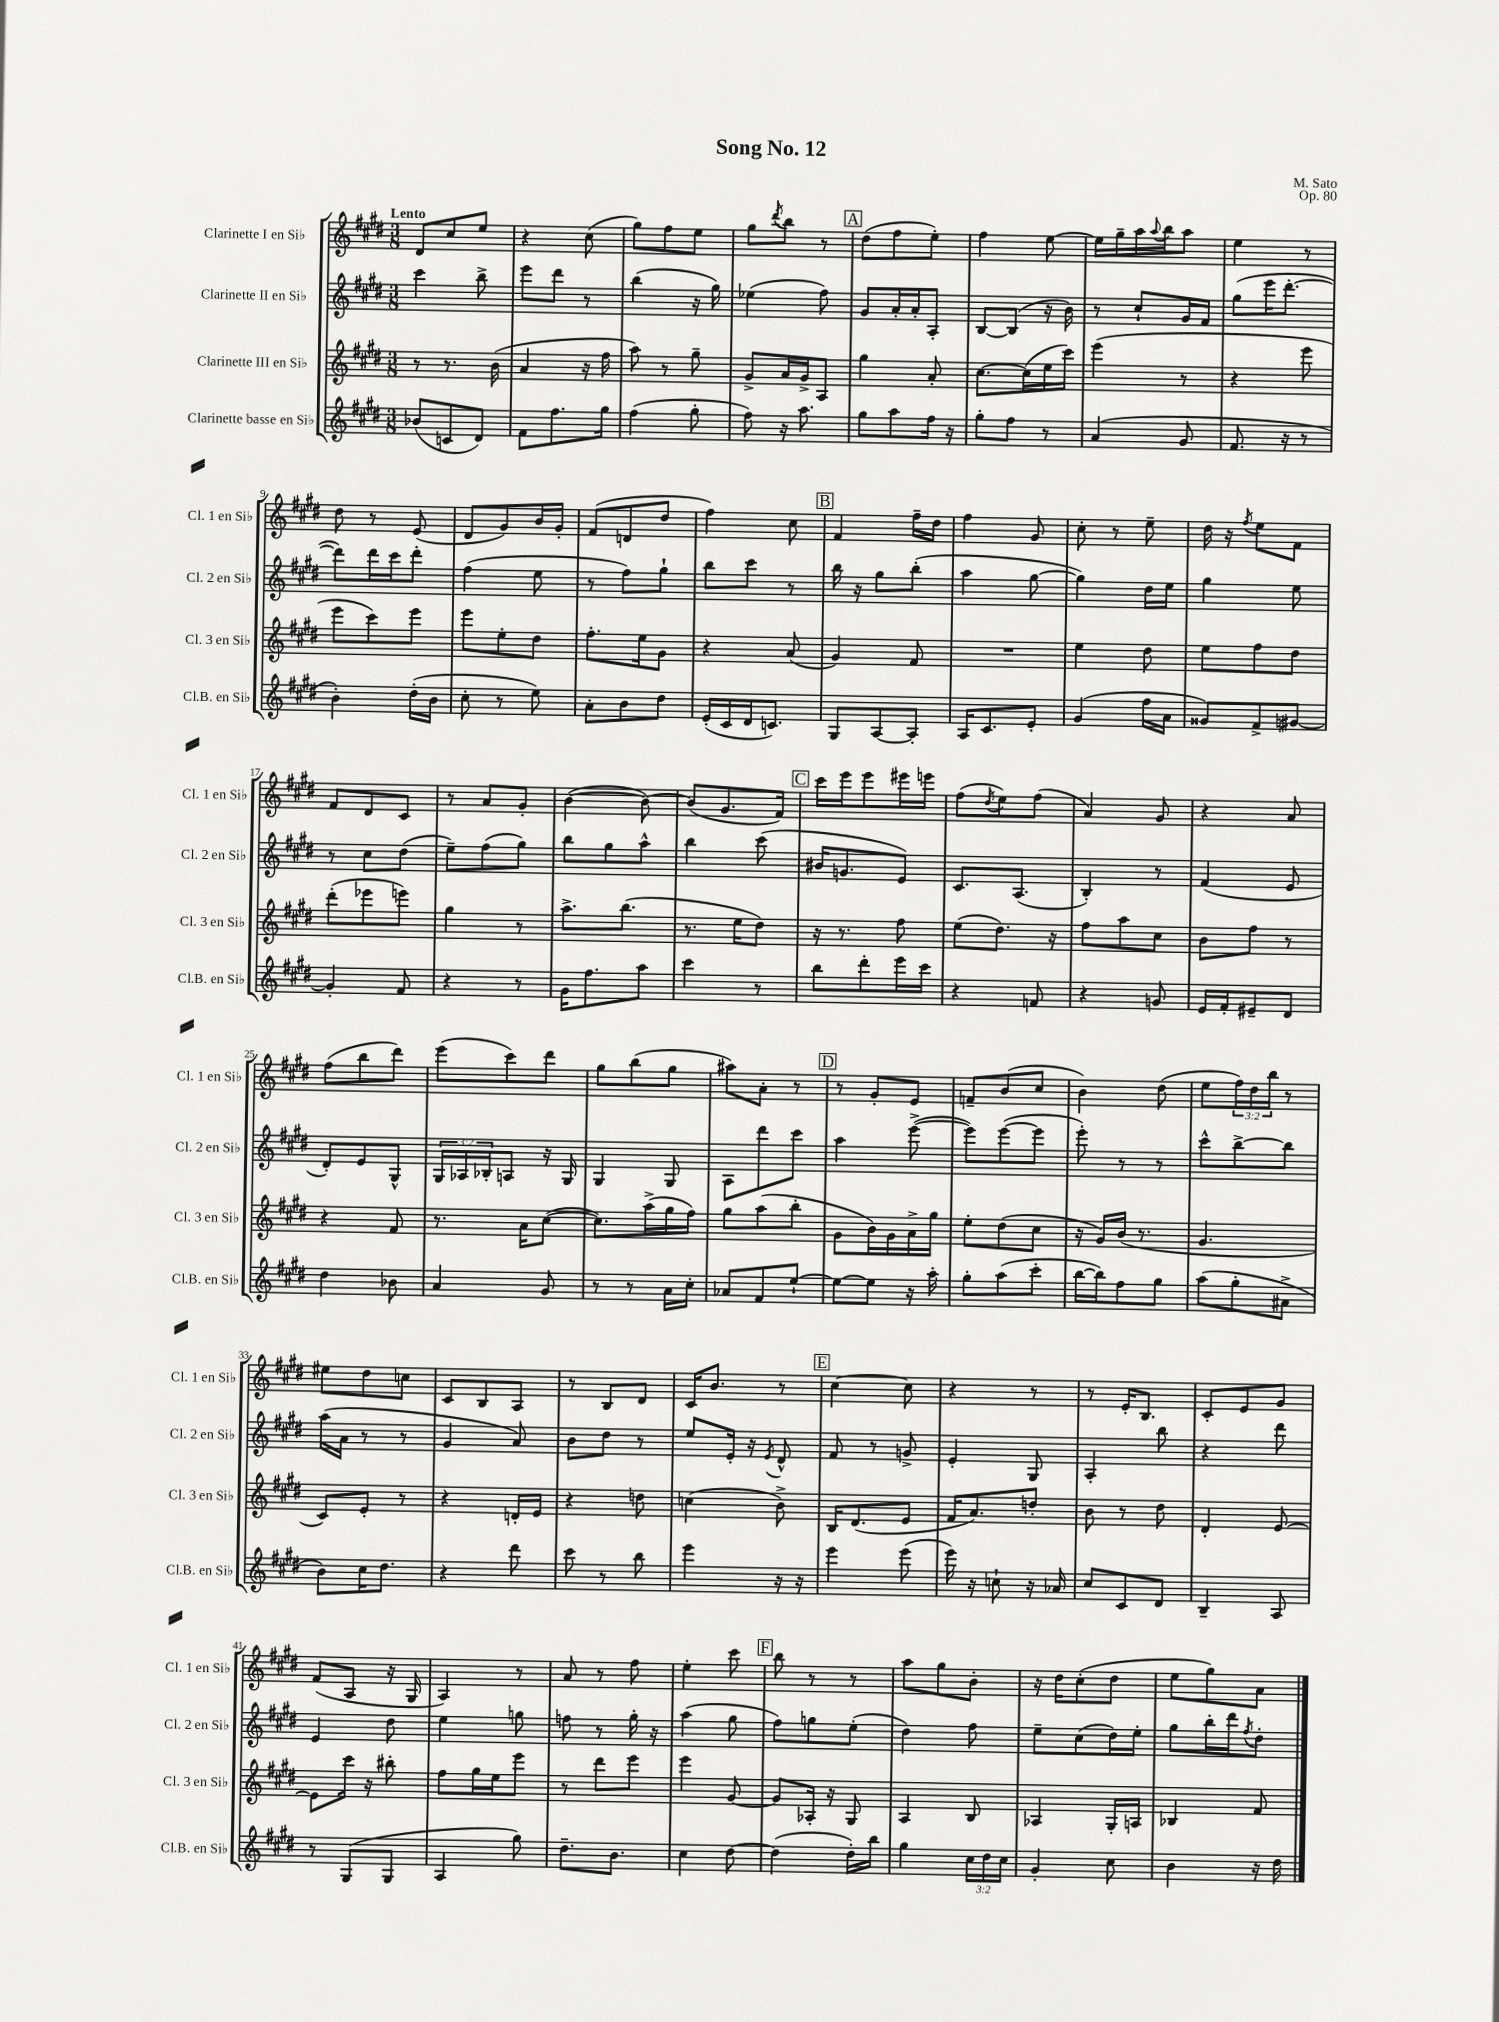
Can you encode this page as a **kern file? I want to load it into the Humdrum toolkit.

**kern	**kern	**kern	**kern
*staff4	*staff3	*staff2	*staff1
*clefG2	*clefG2	*clefG2	*clefG2
*k[f#c#g#d#]	*k[f#c#g#d#]	*k[f#c#g#d#]	*k[f#c#g#d#]
*M3/8	*M3/8	*M3/8	*M3/8
(8b-	8r	4ccc#	8d#
8c	8.r	.	8cc#
8d#)	.	8bb^	8ee
.	(16b	.	.
=	=	=	=
8f#	4a	8eee	4r
8.ff#	.	8ddd#	.
.	16r	8r	(8cc#
16gg#	16ff#	.	.
=	=	=	=
(4ff#	8aa)	(4bb	8gg#)
.	8r	.	8ff#
8gg#'	8gg#~	16r	8ee
.	.	16gg#)	.
=	=	=	=
8ff#)	8g#^	(4ee-	8gg#
.	.	.	8qddd#
16r	16a	.	8bb
8.aa	16g#^	.	.
.	8A	8ff#)	8r
=	=	=	=
8gg#	4gg#	8g#	(8dd#
8aa	.	16a'	8ff#
.	.	16a'	.
16ff#	8a'	8A'	8ee')
16r	.	.	.
=	=	=	=
8gg#'	[8.cc#	[8B	4ff#
8ff#	.	(8B]	.
.	(16cc#]	.	.
8r	16ee	16r	[8ee
.	16ccc#)	16b)	.
=	=	=	=
(4a	(4eee	8r	16ee]
.	.	.	16gg#~
.	.	8cc#`	16aa
.	.	.	8qqaa
.	.	.	16bb
8g#	8r	16g#	8aa
.	.	16f#	.
=	=	=	=
8.f#	4r	(8gg#	4ee
.	.	16eee	.
16r	.	[8.ddd#'	.
8r	8eee	.	8r
=	=	=	=
4b')	8eee	8ddd#])	8dd#
.	8ccc#)	16ddd#	8r
.	.	16ccc#	.
(16dd#'	8eee	8ddd#'	(8e
16b	.	.	.
=	=	=	=
8cc#'	8eee	(4ff#	8d#
8r	8ee'	.	8g#)
8ee)	8dd#	8ee	16b
.	.	.	16g#'
=	=	=	=
8a'	8.ff#'	8r	(8f#
8b	.	8ff#)	8d
.	16ee	.	.
8dd#	8g#	8gg#`	8dd#
=	=	=	=
(16e'	4r	8bb	4ff#)
16c#	.	.	.
16d#	.	8ccc#	.
8.c)	.	.	.
.	(8a	8r	8cc#
=	=	=	=
8G#	4g#)	16bb	4f#
.	.	16r	.
[8A	.	8gg#	.
8A']	8f#	(8bb'	16ff#~
.	.	.	16dd#
=	=	=	=
16A	4.r	4aa	4ff#
8.c#	.	.	.
8e'	.	[8gg#	8g#
=	=	=	=
(4g#	4ee	4gg#])	8cc#'
.	.	.	8r
16ff#	8dd#	16dd#	8ee~
16a	.	16ee	.
=	=	=	=
8g##)	8ee	4gg#	16dd#
.	.	.	16r
.	.	.	8qff#
8f#^	8ff#	.	8ee
[8g#	8dd#	8ee	8f#
=	=	=	=
4g#']	(8ddd#'	8r	8f#
.	8eee-	8cc#	8d#
8f#	8eee)	(8dd#	8c#
=	=	=	=
4r	4gg#	8ee~)	8r
.	.	(8ff#	8a
8r	8r	8gg#)	8g#'
=	=	=	=
16g#	8.aa^	8bb	([4b
8.ff#	.	.	.
.	.	8gg#	.
.	(8.bb	.	.
8aa	.	8aa^^	8b_)
=	=	=	=
4ccc#	8.r	4bb	(8b]
.	.	.	8.g#
.	16ee	.	.
8r	8dd#)	(8ccc#	.
.	.	.	16f#)
=	=	=	=
8bb	16r	16b#	16ccc#
.	8.r	8.g	16eee
8ddd#'	.	.	8eee
16eee	8ff#	8e)	16eee#
16ccc#	.	.	16eee
=	=	=	=
4r	(8ee	8.c#	(8ff#
.	.	.	8qdd#
.	8.dd#)	.	8ee)
.	.	(8.A	.
8f	.	.	(8ff#
.	16r	.	.
=	=	=	=
4r	8ff#	4B')	4a)
.	8aa	.	.
8g	8cc#	8r	8g#
=	=	=	=
16e	8b	(4f#	4r
16f#'	.	.	.
8e#~	8ff#	.	.
8d#	8r	8e	8a
=	=	=	=
4dd#	4r	8d#')	(8ff#
.	.	8e	8bb
8b-	8f#	8G#^^	8ddd#)
=	=	=	=
4a	8.r	24G#	(8eee
.	.	24A-	.
.	.	24B-'	.
.	.	8A	8ccc#)
.	16a	.	.
8g#	([8cc#	16r	8ddd#
.	.	16G#	.
=	=	=	=
8r	8.cc#])	4G#	8gg#
8r	.	.	(8bb
.	(16aa^	.	.
16a	16gg#	8G#	8gg#
16cc#'	16ff#)	.	.
=	=	=	=
8a-	8gg#	8A	8aa#)
8f#	(8aa	8ddd#	8a'
[8ee`	8bb'	8ccc#	8r
=	=	=	=
8ee_	8g#	4aa	8r
8ee]	16b)	.	8g#'
.	16g#	.	.
16r	16a^	([8eee^	8e
16aa'	16gg#	.	.
=	=	=	=
8gg#'	8ee'	8eee])	8f~
(8aa	(8dd#	([8eee	(8b
8ccc#'	8cc#	8eee]	8cc#
=	=	=	=
[16bb	16r	8eee')	4b)
16bb])	16g#)	.	.
8ff#	(16b	8r	.
.	8.r	.	.
8gg#	.	8r	(8dd#
=	=	=	=
(8aa	4.g#	8ccc#^^	8ee
8gg#'	.	[8bb^	24ff#)
.	.	.	24dd#
.	.	.	24bb
8a#^	.	8bb]	8r
=	=	=	=
8b)	8c#)	(16aa	8ee#
.	.	16a	.
16cc#	8e'	8r	8dd#
8.dd#	.	.	.
.	8r	8r	8cc
=	=	=	=
4r	4r	4g#	8c#
.	.	.	8B
8ddd#	16d'	8a)	8A
.	16e	.	.
=	=	=	=
8ccc#	4r	8b	8r
8r	.	8dd#	8B
8bb	8dd	8r	8d#
=	=	=	=
4eee	(4cc	8ee	16c#
.	.	.	8.b
.	.	16e'	.
.	.	16r	.
.	.	8qe	.
16r	8b^)	8d#^^	8r
16r	.	.	.
=	=	=	=
4eee	16B	8f#	[4cc#
.	(8.d#	.	.
.	.	8r	.
(8eee	8e	8g^	8cc#]
=	=	=	=
16eee)	16f#	4e'	4r
16r	8.a)	.	.
8cc`	.	.	.
16r	8dd'	8G#	8r
16a-	.	.	.
=	=	=	=
8cc#	8b	4A'	8r
8c#	8r	.	16e'
.	.	.	8.B
8d#	8dd#	8bb	.
=	=	=	=
4B~	4d#'	4r	8c#'
.	.	.	8e
8A	[8e	8ddd#	8g#
=	=	=	=
8r	8e]	4e	(8f#
(8G#	16ccc#	.	8A
.	16r	.	.
8G#	8bb#'	8dd#	16r
.	.	.	16G#
=	=	=	=
4A	8ff#	4ee	4A)
.	16gg#	.	.
.	16ee	.	.
8gg#)	8eee	8gg	8r
=	=	=	=
8.dd#~	8r	8ff	8a
.	8ddd#	8r	8r
8.b	.	.	.
.	8eee	16gg#'	8ff#
.	.	16r	.
=	=	=	=
4cc#	4eee	(4aa	4ee'
[8dd#	[8g#	8gg#	8ccc#
=	=	=	=
(4dd#]	8g#]	8ff#)	8bb
.	16A-'	8gg	8r
.	16r	.	.
16dd#')	8G#	(8ee'	8r
16bb	.	.	.
=	=	=	=
4gg#	4A	4dd#)	8aa
.	.	.	8gg#
24cc#	8B	8ff#	8b'
24dd#	.	.	.
24cc#	.	.	.
=	=	=	=
4g#'	4A-	8ee~	16r
.	.	.	16dd#
.	.	(8cc#	(8cc#'
8cc#	16G#'	16dd#)	8dd#
.	16A	16ee'	.
=	=	=	=
4b	4B-	8gg#	8ee
.	.	16bb'	8gg#)
.	.	16ddd#	.
.	.	8qff#	.
16r	8f#	8dd#'	8a
16dd#	.	.	.
==	==	==	==
*-	*-	*-	*-
